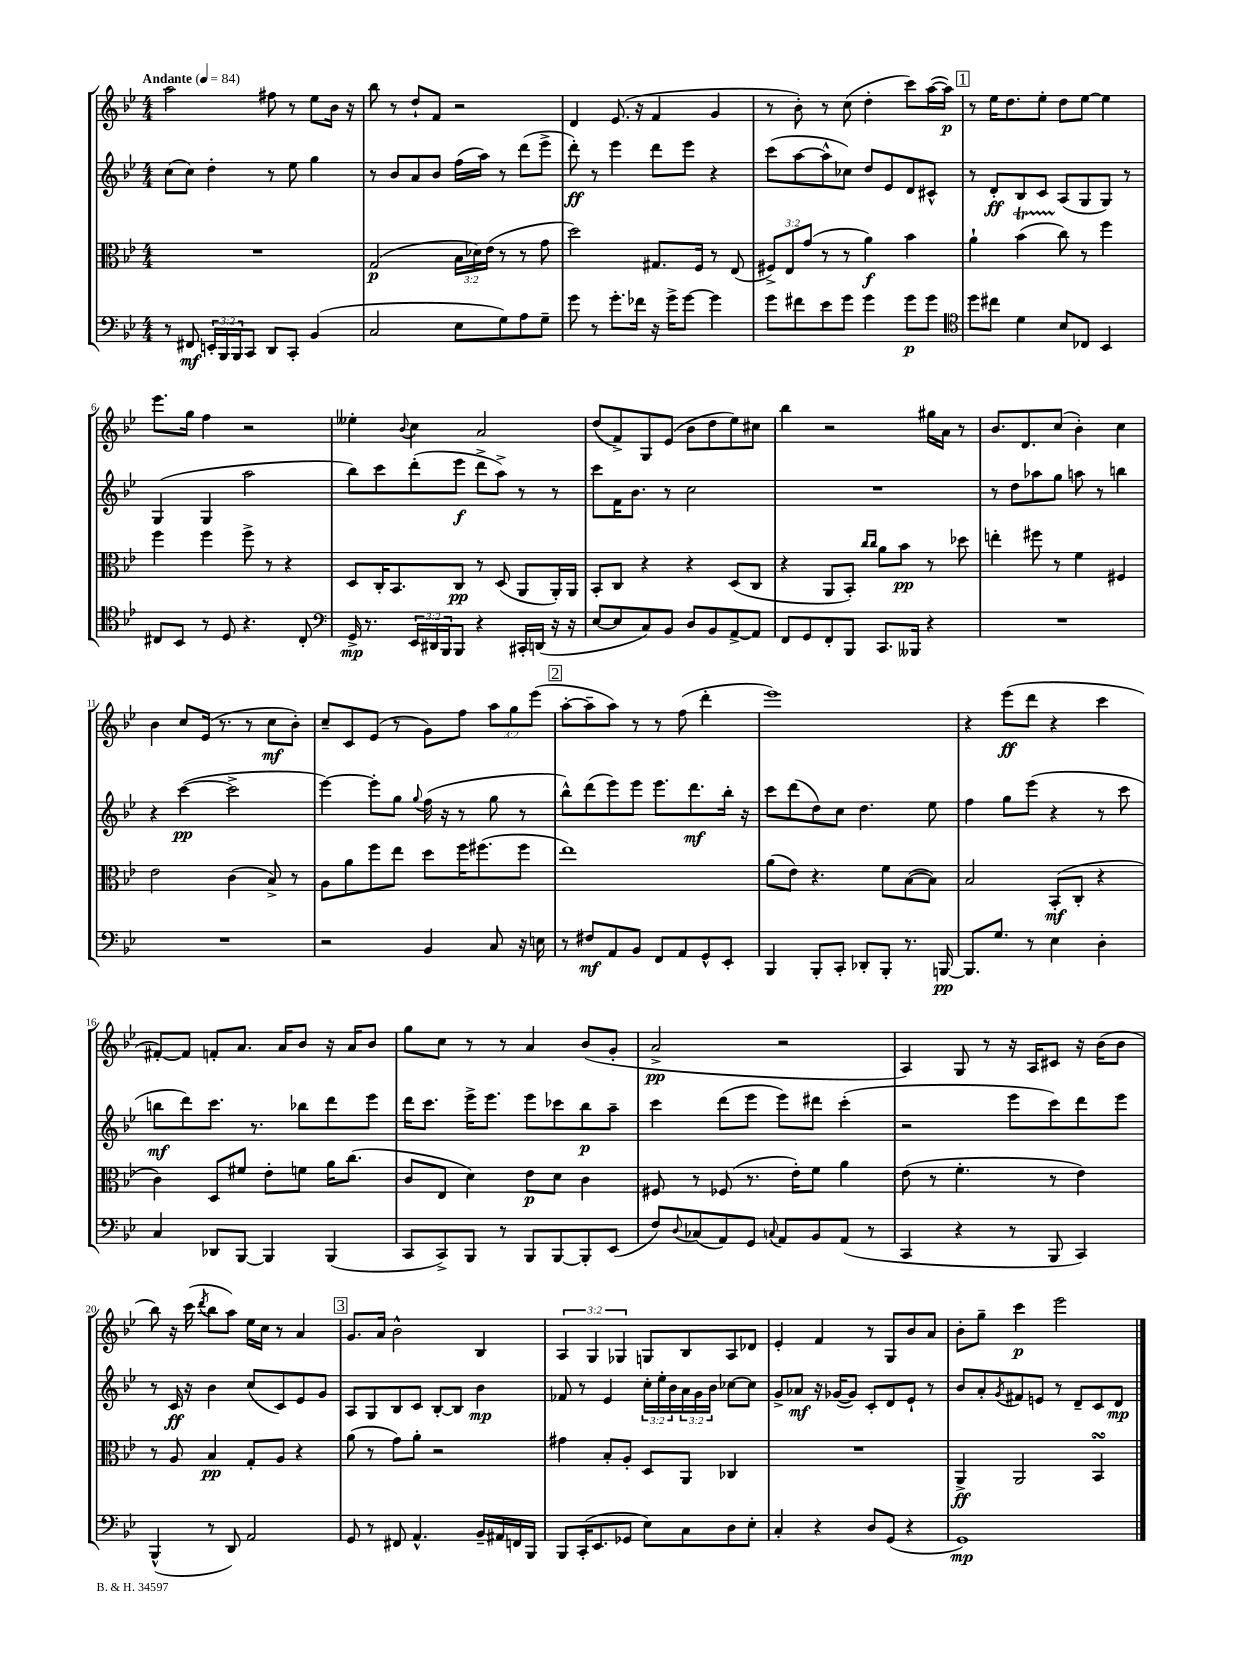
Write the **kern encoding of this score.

**kern	**dynam	**kern	**dynam	**kern	**dynam	**kern	**dynam
*part4	*part4	*part3	*part3	*part2	*part2	*part1	*part1
*staff4	*staff4	*staff3	*staff3	*staff2	*staff2	*staff1	*staff1
*clefF4	*	*clefC3	*	*clefG2	*	*clefG2	*
*k[b-e-]	*	*k[b-e-]	*	*k[b-e-]	*	*k[b-e-]	*
*M4/4	*	*M4/4	*	*M4/4	*	*M4/4	*
*MM84	*	*MM84	*	*MM84	*	*MM84	*
=1	=1	=1	=1	=1	=1	=1	=1
!	!	!	!	!	!	!LO:TX:a:B:t=Andante	!
8r	.	1r	.	(8cc\L	.	2aa\	.
8FF#X/	mf	.	.	8cc\J)	.	.	.
24EEn'/LL	.	.	.	4dd'\	.	.	.
24BBB-/	.	.	.	.	.	.	.
24BBB-/J	.	.	.	.	.	.	.
8CC/J	.	.	.	.	.	.	.
8DD/L	.	.	.	8r	.	8ff#X\	.
8CC'/J	.	.	.	8ee-\	.	8r	.
(4BB-/	.	.	.	4gg\	.	8ee-\L	.
.	.	.	.	.	.	16b-\Jk	.
.	.	.	.	.	.	16r	.
=2	=2	=2	=2	=2	=2	=2	=2
2C/	.	(2G/	p	8r	.	8bb-\	.
.	.	.	.	8b-/L	.	8r	.
.	.	.	.	8a/	.	8dd`/L	.
.	.	.	.	8b-/J	.	8f/J	.
8E-\L	.	24B-\LL	.	(16ff\LL	.	2r	.
.	.	24d-X\)	.	.	.	.	.
.	.	.	.	16aa\JJ)	.	.	.
.	.	(24e-\JJ	.	.	.	.	.
8G\)	.	8r	.	8r	.	.	.
8A\	.	8r	.	(8ddd\L	.	.	.
8G~\J	.	8g\	.	8eee-^\J	.	.	.
=3	=3	=3	=3	=3	=3	=3	=3
8g\	.	2dd\)	.	8ddd'\)	ff	4d/	.
8r	.	.	.	8r	.	.	.
8.g'\L	.	.	.	4eee-\	.	(8.e-/	.
16f-X\Jk	.	.	.	.	.	16r	.
16r	.	8.G#X/L	.	8ddd\L	.	4f/	.
16g^\KL	.	.	.	.	.	.	.
[8g\J	.	.	.	8eee-\J	.	.	.
.	.	16F/Jk	.	.	.	.	.
4g\]	.	8r	.	4r	.	4g/	.
.	.	(8E-/	.	.	.	.	.
=4	=4	=4	=4	=4	=4	=4	=4
8g\L	.	12F#X^/L)	.	(8ccc\L	.	8r	.
.	.	12E-/	.	.	.	.	.
8f#X\	.	.	.	[8aa\	.	8b-'\)	.
.	.	(12g/J	.	.	.	.	.
8e-\	.	8r	.	8aa^^\]	.	8r	.
8g\J	.	8r	.	8cc-X\J)	.	(8cc\	.
4g\	.	4a\)	f	8dd/L	.	4dd'\	.
.	.	.	.	8e-/	.	.	.
8g\L	p	4b-\	.	8d/	.	8ccc\L)	.
8g\J	.	.	.	8c#X^^/J	.	([16aa\L	.
.	.	.	.	.	.	16aa\JJ])	p
!!LO:REH:place=s1:t=1
=5	=5	=5	=5	=5	=5	=5	=5
*clefC4	*	*	*	*	*	*	*
8dd\L	.	4a`\	.	8r	.	8r	.
8cc#X\J	.	.	.	8d'/L	ff	16ee-\KL	.
.	.	.	.	.	.	8.dd\	.
4d\	.	(4b-T\	.	8B-/	.	.	.
.	.	.	.	8c/J	.	8ee-'\J	.
8B-/L	.	8cc\)	.	(8A/L	.	8dd\L	.
8C-X/J	.	8r	.	8G/	.	[8ee-\J	.
4BB-/	.	4ff\	.	8G/J)	.	4ee-\]	.
.	.	.	.	8r	.	.	.
!!LO:LB:g=z
=6	=6	=6	=6	=6	=6	=6	=6
8C#X/L	.	4ff\	.	(4G/	.	8.eee-\L	.
8BB-/J	.	.	.	.	.	.	.
.	.	.	.	.	.	16gg\Jk	.
8r	.	4ff\	.	4G/	.	4ff\	.
8D/	.	.	.	.	.	.	.
4.r	.	8ff^\	.	2aa\	.	2r	.
.	.	8r	.	.	.	.	.
.	.	4r	.	.	.	.	.
8C#'/	.	.	.	.	.	.	.
=7	=7	=7	=7	=7	=7	=7	=7
*clefF4	*	*	*	*	*	*	*
16GG^/	mp	8D/L	.	8bb-\L)	.	4ee--X'\	.
8.r	.	.	.	.	.	.	.
.	.	16C'/K	.	8ccc\	.	.	.
.	.	8.BB-/	.	.	.	.	.
.	.	.	.	.	.	8qqb-/	.
24EE-/LL	.	.	.	(8ddd'\	.	4cc\	.
24DD#X/	.	.	.	.	.	.	.
24BBB-/J	.	.	.	.	.	.	.
8BBB-/J	.	8C/J	pp	8eee-\J	f	.	.
4r	.	8r	.	8ddd^\L	.	2a/	.
.	.	(8D/	.	8aa^\J)	.	.	.
16CC#X'/LL	.	8AA/L	.	8r	.	.	.
(16DDn/JJ	.	.	.	.	.	.	.
16r	.	16AA'/L)	.	8r	.	.	.
16r	.	16AA/JJ	.	.	.	.	.
=8	=8	=8	=8	=8	=8	=8	=8
[8E-/L	.	8BB-'/L	.	8ccc\L	.	(8dd/L	.
8E-/]	.	8C/J	.	16f\K	.	8f^/)	.
.	.	.	.	8.b-\J	.	.	.
8C/)	.	4r	.	.	.	8G/	.
8BB-/J	.	.	.	8r	.	(8e-/J	.
8D/L	.	4r	.	2cc\	.	8b-\L	.
8BB-/	.	.	.	.	.	8dd\	.
[8AA^/	.	(8D/L	.	.	.	8ee-\)	.
8AA/J]	.	8C/J	.	.	.	8cc#X\J	.
=9	=9	=9	=9	=9	=9	=9	=9
8FF/L	.	4r	.	1r	.	4bb-\	.
8GG/	.	.	.	.	.	.	.
8FF'/	.	8AA/L	.	.	.	2r	.
8BBB-/J	.	8BB-'/J)	.	.	.	.	.
.	.	16qqcc/LL	.	.	.	.	.
.	.	16qqcc/JJ	.	.	.	.	.
8.CC/L	.	8a\L	.	.	.	.	.
.	.	8b-\J	pp	.	.	.	.
16BBB--X/Jk	.	.	.	.	.	.	.
4r	.	8r	.	.	.	16gg#X\LL	.
.	.	.	.	.	.	16a\JJ	.
.	.	8dd-X\	.	.	.	8r	.
=10	=10	=10	=10	=10	=10	=10	=10
1r	.	4een'\	.	8r	.	8.b-/L	.
.	.	.	.	8dd\L	.	.	.
.	.	.	.	.	.	8.d/	.
.	.	8ff#X\	.	8aa-X\	.	.	.
.	.	8r	.	8gg\J	.	(8cc/J	.
.	.	4f\	.	8aan\	.	4b-'\)	.
.	.	.	.	8r	.	.	.
.	.	4F#X/	.	4bbn\	.	4cc\	.
!!LO:LB:g=z
=11	=11	=11	=11	=11	=11	=11	=11
1r	.	2e-\	.	4r	.	4b-\	.
.	.	.	.	([4ccc\	pp	8cc/L	.
.	.	.	.	.	.	(16e-/Jk	.
.	.	.	.	.	.	8.r	.
.	.	(4c\	.	2ccc^\]	.	.	.
.	.	.	.	.	.	8r	.
.	.	8B-^/)	.	.	.	8cc\L	mf
.	.	8r	.	.	.	8b-'\J)	.
=12	=12	=12	=12	=12	=12	=12	=12
2r	.	8A\L	.	[4eee-\)	.	8cc~/L	.
.	.	8a\	.	.	.	8c/	.
.	.	8ff\	.	8eee-'\L]	.	(8e-/J	.
.	.	8ee-\J	.	8gg\J	.	8r	.
.	.	.	.	8qqgg/	.	.	.
4BB-/	.	8dd\L	.	(16ff\	.	8g\L)	.
.	.	.	.	16r	.	.	.
.	.	16ff\K	.	8r	.	8ff\J	.
.	.	(8.ff#X\	.	.	.	.	.
8C/	.	.	.	8gg\	.	12aa\L	.
.	.	.	.	.	.	12gg\	.
16r	.	8ff#\J	.	8r	.	.	.
.	.	.	.	.	.	(12eee-\J	.
16En\	.	.	.	.	.	.	.
!!LO:REH:place=s1:t=2
=13	=13	=13	=13	=13	=13	=13	=13
8r	.	1ee-)	.	8bb-^^\L)	.	[8aa'\L	.
8F#X/L	mf	.	.	(8ddd\	.	8aa~\]	.
8AA/	.	.	.	8eee-\)	.	8aa\J)	.
8BB-/J	.	.	.	8eee-\J	.	8r	.
8FF/L	.	.	.	8.eee-\L	.	8r	.
8AA/	.	.	.	.	.	(8ff\	.
.	.	.	.	8.ddd\	mf	.	.
8GG^^/	.	.	.	.	.	4ddd'\	.
8EE-'/J	.	.	.	16bb-'\Jk	.	.	.
.	.	.	.	16r	.	.	.
=14	=14	=14	=14	=14	=14	=14	=14
4BBB-/	.	(8a\L	.	8ccc\L	.	1eee-)	.
.	.	8e-\J)	.	(8ddd\	.	.	.
8BBB-'/L	.	4.r	.	8dd\)	.	.	.
8CC'/J	.	.	.	8cc\J	.	.	.
8DD-X'/L	.	.	.	4.dd\	.	.	.
8BBB-'/J	.	8f\L	.	.	.	.	.
8.r	.	([8B-\	.	.	.	.	.
.	.	8B-\J])	.	8ee-\	.	.	.
[16BBBn/	pp	.	.	.	.	.	.
=15	=15	=15	=15	=15	=15	=15	=15
8.BBB/L]	.	2B-/	.	4ff\	.	4r	.
8.G/J	.	.	.	.	.	.	.
.	.	.	.	8gg\L	.	(8eee-\L	ff
8r	.	.	.	(8eee-\J	.	8ddd\J	.
4E-\	.	(8BB-'/L	mf	4r	.	4r	.
.	.	8C'/J	.	.	.	.	.
4D'\	.	4r	.	8r	.	4ccc\	.
.	.	.	.	8ccc\	.	.	.
!!LO:LB:g=z
=16	=16	=16	=16	=16	=16	=16	=16
4C/	.	4c\)	.	8bbn\L	mf	[8f#X'/L)	.
.	.	.	.	8ddd\)	.	8f#/J]	.
8DD-X/L	.	8D/L	.	8.ccc\J	.	8fn'/L	.
[8BBB-/J	.	8f#X/J	.	.	.	8.a/J	.
.	.	.	.	8.r	.	.	.
4BBB-/]	.	8e-'\L	.	.	.	.	.
.	.	.	.	.	.	16a/KL	.
.	.	8fn\J	.	8bb-X\L	.	8b-/J	.
(4BBB-/	.	16a\KL	.	8ddd\	.	16r	.
.	.	(8.cc\J	.	.	.	16a/KL	.
.	.	.	.	8eee-\J	.	8b-/J	.
=17	=17	=17	=17	=17	=17	=17	=17
8CC/L	.	8c/L	.	16ddd\KL	.	8gg\L	.
.	.	.	.	8.ccc\J	.	.	.
8CC^/)	.	8E-/J	.	.	.	8cc\J	.
8BBB-/J	.	4d\)	.	16eee-^\KL	.	8r	.
.	.	.	.	8.eee-\J	.	.	.
8r	.	.	.	.	.	8r	.
8BBB-/L	.	8e-\L	p	8eee-\L	.	4a/	.
[8BBB-/	.	8d\J	.	8ccc-X\	.	.	.
8BBB-'/]	.	4c\	.	8bb-\	p	(8b-/L	.
(8EE-/J	.	.	.	8aa~\J	.	8g'/J	.
=18	=18	=18	=18	=18	=18	=18	=18
8F/L)	.	8F#X/	.	4ccc\	.	2a^/	pp
8qqD/	.	.	.	.	.	.	.
(8C-X/	.	8r	.	.	.	.	.
8AA/)	.	(8F-X/	.	(8ddd\L	.	.	.
8GG/J	.	8.r	.	8eee-\J	.	.	.
8qqCn/	.	.	.	.	.	.	.
8AA/L	.	.	.	8eee-\L)	.	2r	.
.	.	16e-'\KL)	.	.	.	.	.
8BB-/	.	8f\J	.	8ddd#X\J	.	.	.
(8AA/J	.	4a\	.	(4ccc'\	.	.	.
8r	.	.	.	.	.	.	.
=19	=19	=19	=19	=19	=19	=19	=19
4CC/	.	(8e-\	.	2r	.	4A/)	.
.	.	8r	.	.	.	.	.
4r	.	4.f'\	.	.	.	8G/	.
.	.	.	.	.	.	8r	.
8r	.	.	.	8eee-\L	.	16r	.
.	.	.	.	.	.	16A/KL	.
8BBB-/	.	8r	.	8ccc\)	.	8c#X/J	.
4CC/)	.	4e-\)	.	8ddd\	.	16r	.
.	.	.	.	.	.	(16b-\KL	.
.	.	.	.	8eee-\J	.	8b-\J	.
!!LO:LB:g=z
=20	=20	=20	=20	=20	=20	=20	=20
(4BBB-^^/	.	8r	.	8r	.	8bb-\)	.
.	.	8A/	.	16c/	ff	16r	.
.	.	.	.	16r	.	(16ccc\	.
.	.	.	.	.	.	8qddd/	.
8r	.	4B-/	pp	4b-\	.	8bb-\L	.
8DD/)	.	.	.	.	.	8aa\J)	.
2AA/	.	8G'/L	.	(8cc/L	.	16ee-\LL	.
.	.	.	.	.	.	16cc\JJ	.
.	.	8A/J	.	8c/)	.	8r	.
.	.	4r	.	8e-/	.	4a/	.
.	.	.	.	8g/J	.	.	.
!!LO:REH:place=s1:t=3
=21	=21	=21	=21	=21	=21	=21	=21
8GG/	.	(8a\	.	8A/L	.	8.g/L	.
8r	.	8r	.	8G/	.	.	.
.	.	.	.	.	.	16a/Jk	.
8FF#X/	.	8g\L)	.	8B-/	.	2b-^^\	.
4.AA^^/	.	8a'\J	.	8c/J	.	.	.
.	.	2r	.	[8B-'/L	.	.	.
.	.	.	.	8B-/J]	.	.	.
16BB-~/LL	.	.	.	4b-\	mp	4B-/	.
16AA#X/	.	.	.	.	.	.	.
16FFn/	.	.	.	.	.	.	.
16BBB-/JJ	.	.	.	.	.	.	.
=22	=22	=22	=22	=22	=22	=22	=22
8BBB-/L	.	4g#X\	.	8f-X/	.	6A/	.
(16CC'/K	.	.	.	8r	.	.	.
.	.	.	.	.	.	6G/	.
8.EE-/	.	.	.	.	.	.	.
.	.	8B-'/L	.	4e-/	.	.	.
.	.	.	.	.	.	6G-X/	.
8GG-X/J	.	8A'/J	.	.	.	.	.
8E-\L)	.	8D/L	.	24cc'\LL	.	8Gn/L	.
.	.	.	.	24ee-'\	.	.	.
.	.	.	.	24b-\	.	.	.
8C\	.	8AA/J	.	24a\	.	8B-/	.
.	.	.	.	24g\	.	.	.
.	.	.	.	24b-\JJ	.	.	.
8D\	.	4C-X/	.	[8cc-X\L	.	8A/	.
8E-'\J	.	.	.	8cc-\J]	.	8d-X/J	.
=23	=23	=23	=23	=23	=23	=23	=23
4C'/	.	1r	.	8g^/L	.	4e-'/	.
.	.	.	.	8a-X/J	mf	.	.
4r	.	.	.	16r	.	4f/	.
.	.	.	.	([16g-X/KL	.	.	.
.	.	.	.	8g-/J])	.	.	.
8D/L	.	.	.	8c'/L	.	8r	.
(8GG/J	.	.	.	8d/	.	8G/L	.
4r	.	.	.	8e-`/J	.	8b-/	.
.	.	.	.	8r	.	8a/J	.
=24	=24	=24	=24	=24	=24	=24	=24
1GG)	mp	4AA^/	ff	8b-/L	.	8b-'\L	.
.	.	.	.	8a'/	.	8gg~\J	.
.	.	.	.	8qg/	.	.	.
.	.	2AA/	.	8f#X/	.	4ccc\	p
.	.	.	.	8en/J	.	.	.
.	.	.	.	8r	.	2eee-\	.
.	.	.	.	8d~/L	.	.	.
.	.	4BB-sSSs/	.	8c/	.	.	.
.	.	.	.	8d/J	mp	.	.
==	==	==	==	==	==	==	==
*-	*-	*-	*-	*-	*-	*-	*-
